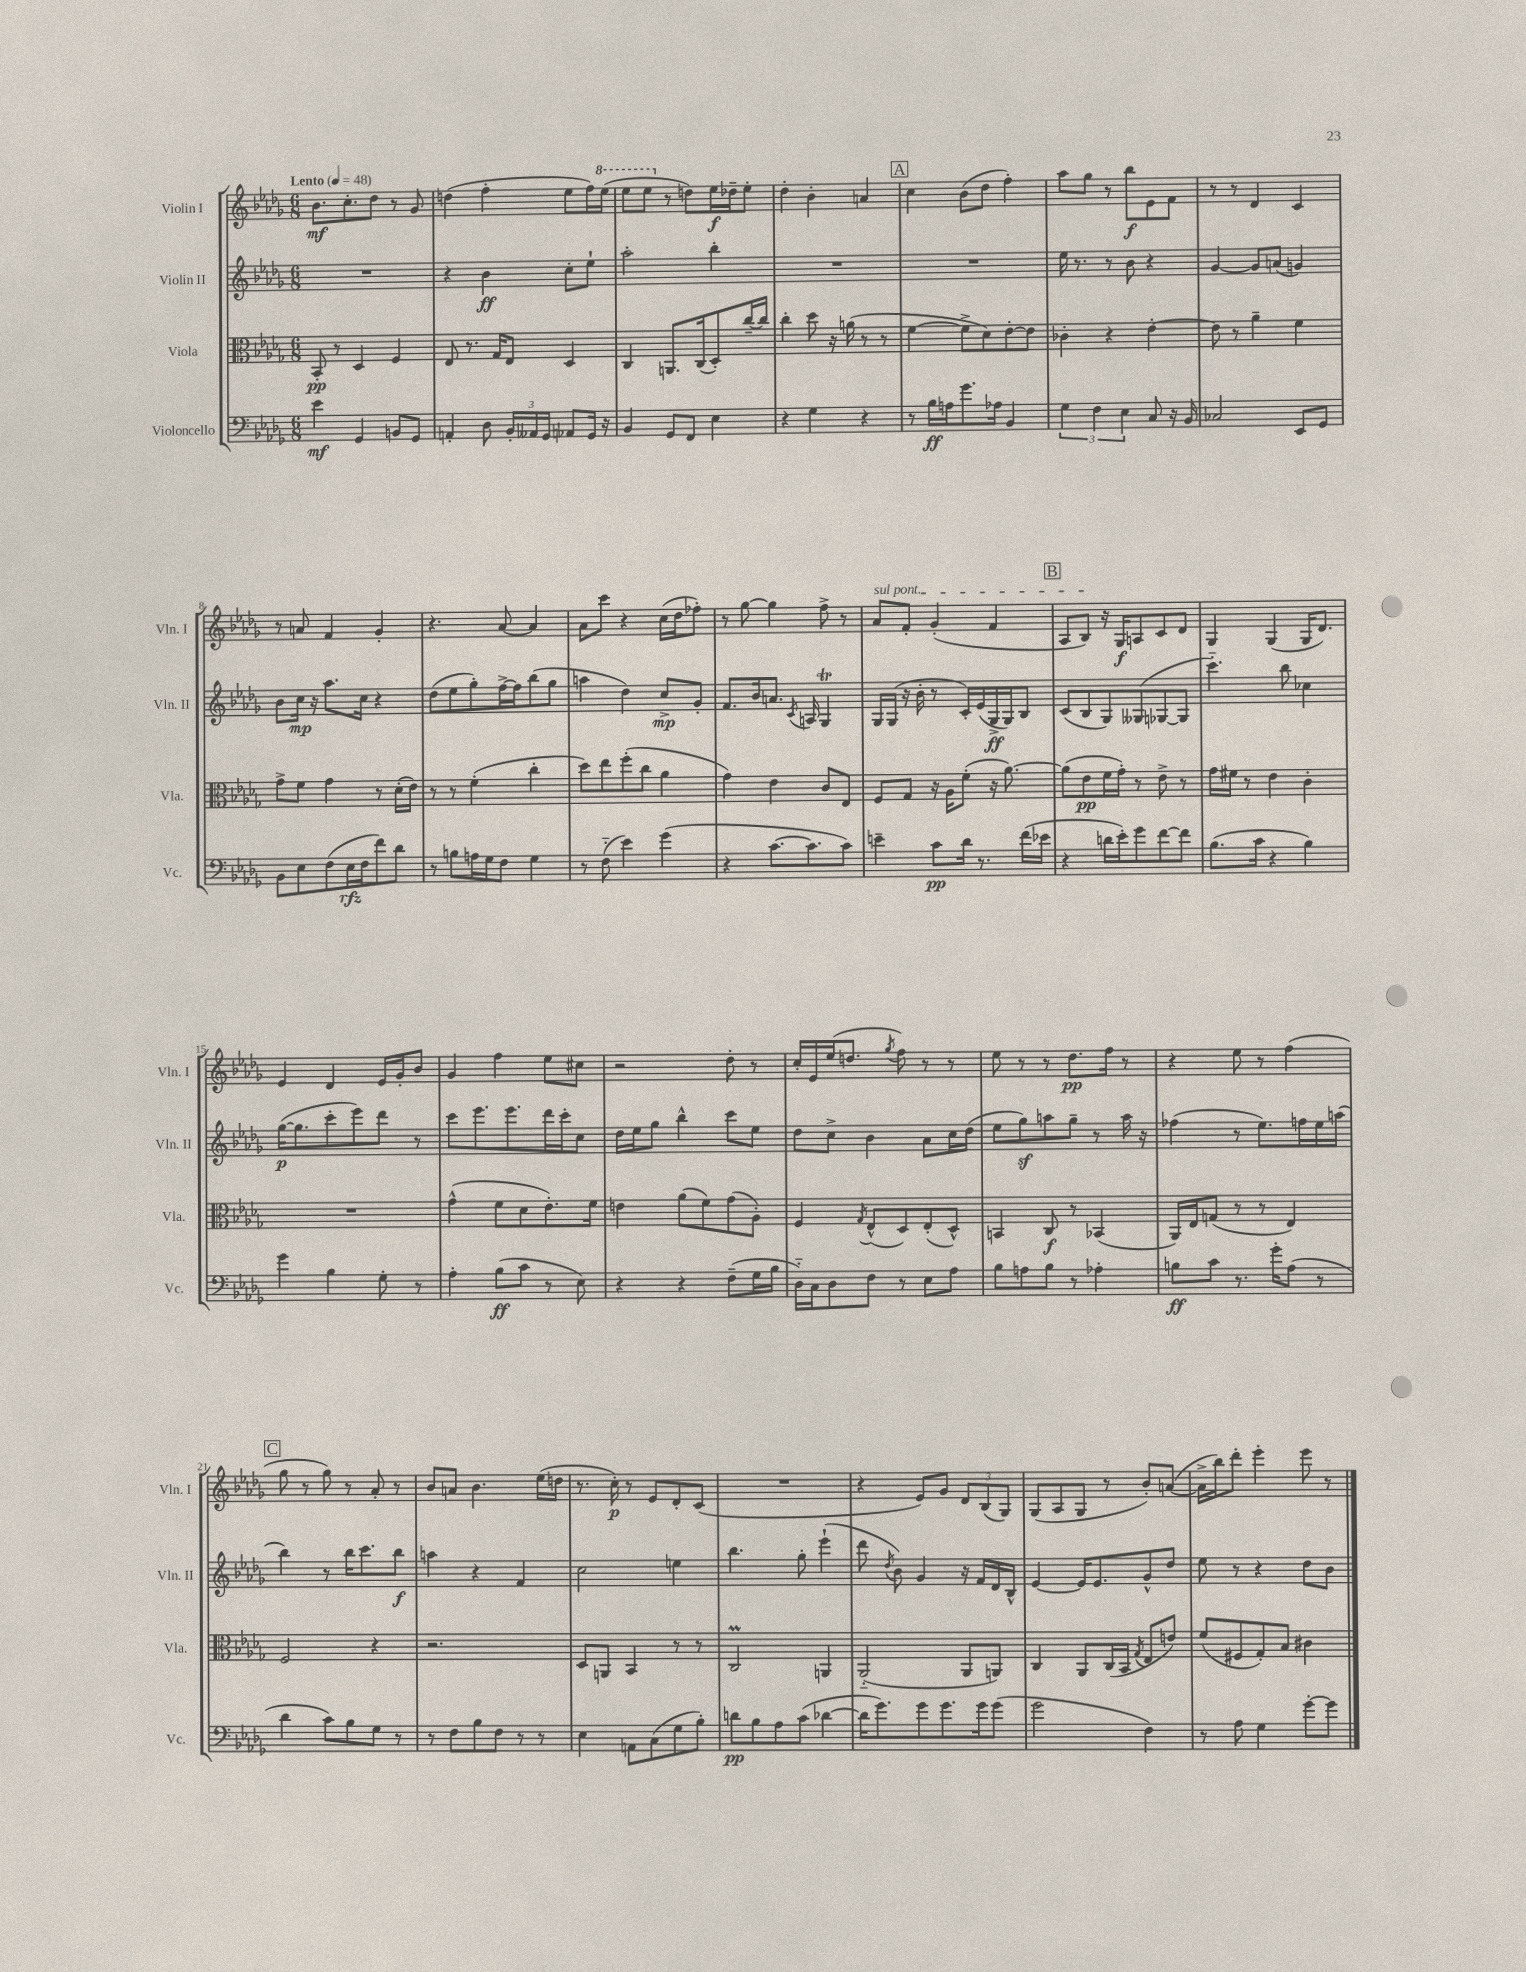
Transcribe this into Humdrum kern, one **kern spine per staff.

**kern	**dynam	**kern	**dynam	**kern	**dynam	**kern	**dynam
*part4	*part4	*part3	*part3	*part2	*part2	*part1	*part1
*staff4	*staff4	*staff3	*staff3	*staff2	*staff2	*staff1	*staff1
*I"Violoncello	*	*I"Viola	*	*I"Violin II	*	*I"Violin I	*
*I'Vc.	*	*I'Vla.	*	*I'Vln. II	*	*I'Vln. I	*
*clefF4	*	*clefC3	*	*clefG2	*	*clefG2	*
*k[b-e-a-d-g-]	*	*k[b-e-a-d-g-]	*	*k[b-e-a-d-g-]	*	*k[b-e-a-d-g-]	*
*M6/8	*	*M6/8	*	*M6/8	*	*M6/8	*
*MM48	*	*MM48	*	*MM48	*	*MM48	*
=1	=1	=1	=1	=1	=1	=1	=1
!	!	!	!	!	!	!LO:TX:a:B:t=Lento	!
4e-\	mf	8BB-'/	pp	2.r	.	8.b-\L	mf
.	.	8r	.	.	.	.	.
.	.	.	.	.	.	8.cc'\	.
4GG-/	.	4D-/	.	.	.	.	.
.	.	.	.	.	.	8dd-\J	.
8BBn/L	.	4F/	.	.	.	8r	.
8GG-/J	.	.	.	.	.	8g-/	.
=2	=2	=2	=2	=2	=2	=2	=2
4AAn'/	.	8E-/	.	4r	.	(4ddn\	.
.	.	8.r	.	.	.	.	.
8D-\	.	.	.	4b-\	ff	4ff'\	.
.	.	16G-/KL	.	.	.	.	.
24BB-'/LL	.	8E-/J	.	.	.	.	.
24AA--X/	.	.	.	.	.	.	.
24GG-/JJ	.	.	.	.	.	.	.
8AA-X/L	.	4D-/	.	8cc'\L	.	8ee-\L	.
16GG-/Jk	.	.	.	8ee-`\J	.	16ff\L)	.
*	*	*	*	*	*	*8va	*
16r	.	.	.	.	.	(16eee-\JJ	.
=3	=3	=3	=3	=3	=3	=3	=3
4BB-/	.	4C/	.	2aa-'\	.	8eee-\L	.
.	.	.	.	.	.	8eee-\J	.
*	*	*	*	*	*	*X8va	*
8GG-/L	.	8.AAn/L	.	.	.	8r	.
8FF/J	.	.	.	.	.	8ddn\L)	.
.	.	(16C/k	.	.	.	.	.
4E-\	.	8D-'/)	.	4bb-'\	.	16ee-\L	f
.	.	.	.	.	.	16dd-X~\J	.
.	.	[16cc~/L	.	.	.	8ee-'\J	.
.	.	16cc/JJ]	.	.	.	.	.
=4	=4	=4	=4	=4	=4	=4	=4
4r	.	4cc'\	.	2.r	.	4dd-'\	.
4G-\	.	8dd-\	.	.	.	4b-'\	.
.	.	16r	.	.	.	.	.
.	.	(16an\	.	.	.	.	.
4r	.	8r	.	.	.	4an/	.
.	.	8r	.	.	.	.	.
!!LO:REH:place=s1:t=A
=5	=5	=5	=5	=5	=5	=5	=5
8r	.	[4f\	.	2.r	.	4cc\	.
16B-\LL	ff	.	.	.	.	.	.
16An\J	.	.	.	.	.	.	.
8.g-\	.	8f^\L]	.	.	.	(8b-\L	.
.	.	8d-\)	.	.	.	8dd-\J	.
16A-X\Jk	.	.	.	.	.	.	.
4BB-/	.	[8e-'\	.	.	.	4ff'\)	.
.	.	8e-\J]	.	.	.	.	.
=6	=6	=6	=6	=6	=6	=6	=6
6G-\	.	4c-X'\	.	16ee-\	.	8aa-\L	.
.	.	.	.	8.r	.	.	.
.	.	.	.	.	.	8gg-\J	.
6F\	.	.	.	.	.	.	.
.	.	4r	.	8r	.	8r	.
6E-\	.	.	.	.	.	.	.
.	.	.	.	8b-\	.	8bb-\L	f
8C/	.	[4e-'\	.	4r	.	8e-\	.
16r	.	.	.	.	.	8f\J	.
16BB-/	.	.	.	.	.	.	.
=7	=7	=7	=7	=7	=7	=7	=7
2C-X/	.	8e-\]	.	[4g-/	.	8r	.
.	.	8r	.	.	.	8r	.
.	.	4a-~\	.	8g-/L]	.	4d-/	.
.	.	.	.	(8an/J	.	.	.
8EE-/L	.	4f\	.	4gn/)	.	4c/	.
8GG-/J	.	.	.	.	.	.	.
!!LO:LB:g=z
=8	=8	=8	=8	=8	=8	=8	=8
8BB-\L	.	8g-^\L	.	8b-\L	.	8r	.
8E-\	.	8f\J	.	16cc\Jk	mp	8an/	.
.	.	.	.	16r	.	.	.
(8F\	.	4g-\	.	8.aa-\L	.	4f/	.
16E-\L	rfz	.	.	.	.	.	.
16F\J	.	.	.	16cc\Jk	.	.	.
8f\)	.	8r	.	4r	.	4g-'/	.
8d-\J	.	(16d-'\LL	.	.	.	.	.
.	.	16e-\JJ)	.	.	.	.	.
=9	=9	=9	=9	=9	=9	=9	=9
8r	.	8r	.	(8dd-\L	.	4.r	.
8Bn\L	.	8r	.	8ee-\	.	.	.
16An\L	.	(4f'\	.	8gg-'\)	.	.	.
16G-\J	.	.	.	.	.	.	.
8F\J	.	.	.	[16ff^\L	.	[8a-/	.
.	.	.	.	16ff\J]	.	.	.
4G-\	.	4cc'\	.	(8bb-\	.	4a-/]	.
.	.	.	.	8gg-\J	.	.	.
=10	=10	=10	=10	=10	=10	=10	=10
8r	.	8dd-\L)	.	4aan\	.	8a-\L	.
(8F\	.	8ee-\	.	.	.	8ccc\J	.
4e-\)	.	(8ff'\	.	4dd-\)	.	4r	.
.	.	8cc\J	.	.	.	.	.
(4g-\	.	4a-\	.	8cc^/L	mp	(16cc\LL	.
.	.	.	.	.	.	16dd-\J	.
.	.	.	.	8g-'/J	.	8ff-X'\J)	.
=11	=11	=11	=11	=11	=11	=11	=11
4r	.	4g-\)	.	8.f/L	.	8r	.
.	.	.	.	.	.	[8gg-\	.
.	.	.	.	16b-/k	.	.	.
[8.c\L	.	4e-\	.	8.an/J	.	4gg-\]	.
.	.	.	.	8qc/	.	.	.
8.c\]	.	.	.	16An/	.	.	.
.	.	8c/L	.	4G-T/	.	8ff^\	.
8c\J)	.	8E-/J	.	.	.	8r	.
=12	=12	=12	=12	=12	=12	=12	=12
!	!	!	!	!	!	!LO:TX:a:i:t=sul pont.	!
4en~\	.	8F/L	.	16G-/LL	.	8a-/L	.
.	.	.	.	(16G-/JJ	.	.	.
.	.	8G-/J	.	16r	.	8f'/J	.
.	.	.	.	16b-'\	.	.	.
8c\L	pp	16r	.	8r	.	(4g-'/	.
.	.	16A-\KL	.	.	.	.	.
16d-\Jk	.	(8f'\J	.	16c'/LL)	.	.	.
8.r	.	.	.	(16e-/	.	.	.
.	.	16r	.	16G-^/	ff	4f/	.
.	.	[8.a-\)	.	16G-/J)	.	.	.
(16f\LL	.	.	.	8B-/J	.	.	.
16e-X\JJ	.	.	.	.	.	.	.
!!LO:REH:place=s1:t=B
=13	=13	=13	=13	=13	=13	=13	=13
4r	.	(8a-\L]	.	(8c/L	.	8A-/L	.
.	.	8e-\	pp	8B-/	.	8B-/J)	.
16dn\LL	.	16f\L	.	8G-/)	.	16r	.
16e-'\J)	.	16g-'\JJ)	.	.	.	16G-/KL	f
8g-\	.	8r	.	(8G--X/	.	8An/	.
[8f\	.	8e-^\	.	[8G-X/	.	8c/	.
8f\J]	.	8r	.	8G-/J]	.	8d-/J	.
=14	=14	=14	=14	=14	=14	=14	=14
(8.B-\L	.	16g-\LL	.	4.ccc\)	.	4G-/	.
.	.	16f#X\JJ	.	.	.	.	.
.	.	8r	.	.	.	.	.
16c\Jk	.	.	.	.	.	.	.
4r	.	4e-\	.	.	.	(4G-/	.
.	.	.	.	8bb-\	.	.	.
4B-\)	.	4c'\	.	4cc-X\	.	16G-/KL	.
.	.	.	.	.	.	8.d-/J)	.
!!LO:LB:g=z
=15	=15	=15	=15	=15	=15	=15	=15
4g-\	.	2.r	.	([16gg-\KL	p	4e-/	.
.	.	.	.	8.gg-\]	.	.	.
4B-\	.	.	.	8ccc'\	.	4d-/	.
.	.	.	.	8eee-\)	.	.	.
8G-'\	.	.	.	8ddd-\J	.	16e-/LL	.
.	.	.	.	.	.	16g-'/J	.
8r	.	.	.	8r	.	8b-/J	.
=16	=16	=16	=16	=16	=16	=16	=16
4A-'\	.	(4g-^^\	.	8ccc\L	.	4g-/	.
.	.	.	.	8.eee-\	.	.	.
(8B-\L	ff	8f\L	.	.	.	4ff\	.
.	.	.	.	8.eee-\	.	.	.
8c\J	.	8d-\	.	.	.	.	.
8r	.	8.e-'\)	.	16ddd-\L	.	8ee-\L	.
.	.	.	.	16ccc'\J	.	.	.
8E-\)	.	.	.	8cc\J	.	8cc#X\J	.
.	.	16f\Jk	.	.	.	.	.
=17	=17	=17	=17	=17	=17	=17	=17
4r	.	4en\	.	16dd-\LL	.	2r	.
.	.	.	.	16ee-\J	.	.	.
.	.	.	.	8gg-\J	.	.	.
4r	.	(8a-\L	.	4bb-^^\	.	.	.
.	.	8f\)	.	.	.	.	.
(8F~\L	.	(8g-\	.	8ccc\L	.	8dd-'\	.
16G-\L	.	8A-'\J)	.	8ee-\J	.	8r	.
16B-\JJ	.	.	.	.	.	.	.
=18	=18	=18	=18	=18	=18	=18	=18
16D-\LL)	.	4F/	.	8dd-\L	.	16cc'/LL	.
16C\J	.	.	.	.	.	16e-/	.
8D-\	.	.	.	8cc^\J	.	(16ee-/J	.
.	.	.	.	.	.	8.ddn/J	.
.	.	8qG-/	.	.	.	.	.
8F\J	.	(8E-^^/L	.	4b-\	.	.	.
.	.	.	.	.	.	8qgg-/	.
8r	.	8D-/)	.	.	.	8ff\)	.
8E-\L	.	(8E-'/	.	8a-\L	.	8r	.
8A-\J	.	8D-^^/J)	.	16cc\L	.	8r	.
.	.	.	.	(16dd-\JJ	.	.	.
=19	=19	=19	=19	=19	=19	=19	=19
8B-\L	.	4BBn/	.	8ee-\L	.	8ee-\	.
8An\	.	.	.	8gg-z\)	.	8r	.
8B-\J	.	8C/	f	8aan\	.	8r	.
8r	.	8r	.	8gg-~\J	.	8.dd-\L	pp
4A-X'\	.	(4BB-X/	.	8r	.	.	.
.	.	.	.	.	.	16ff\Jk	.
.	.	.	.	16aa\	.	8r	.
.	.	.	.	16r	.	.	.
=20	=20	=20	=20	=20	=20	=20	=20
8Bn\L	ff	16AA-/LL)	.	(4ff-X\	.	4r	.
.	.	16E-/J	.	.	.	.	.
8c\J	.	(8Gn/J	.	.	.	.	.
8.r	.	8r	.	8r	.	8ee-\	.
.	.	8r	.	8.ee-\L)	.	8r	.
16g-'\KL	.	.	.	.	.	.	.
(8A-\J	.	4E-/)	.	.	.	(4ff\	.
.	.	.	.	16ffn\L	.	.	.
8r	.	.	.	16ee-\	.	.	.
.	.	.	.	(16aan\JJ	.	.	.
!!LO:LB:g=z
!!LO:REH:place=s1:t=C
=21	=21	=21	=21	=21	=21	=21	=21
4d-\	.	2F/	.	4bb-\)	.	8gg-\	.
.	.	.	.	.	.	8r	.
8c\L)	.	.	.	8r	.	8gg-\)	.
8B-\	.	.	.	16bb-\KL	.	8r	.
.	.	.	.	8.ccc\	.	.	.
8G-\J	.	4r	.	.	.	8a-'/	.
8r	.	.	.	8bb-\J	f	8r	.
=22	=22	=22	=22	=22	=22	=22	=22
8r	.	2.r	.	4aan\	.	8b-/L	.
8F\L	.	.	.	.	.	8an/J	.
8B-\	.	.	.	4r	.	4.b-\	.
8F\J	.	.	.	.	.	.	.
8r	.	.	.	4f/	.	.	.
8r	.	.	.	.	.	(16ee-\LL	.
.	.	.	.	.	.	16ddn\JJ	.
=23	=23	=23	=23	=23	=23	=23	=23
4E-\	.	8D-/L	.	2cc\	.	8.r	.
.	.	8AAn/J	.	.	.	.	.
.	.	.	.	.	.	16cc'\)	p
8AAn\L	.	4BB-/	.	.	.	8r	.
(8C\	.	.	.	.	.	8e-/L	.
8G-\	.	8r	.	4een\	.	8d-'/	.
8B-'\J)	.	8r	.	.	.	(8c/J	.
=24	=24	=24	=24	=24	=24	=24	=24
8dn\L	pp	2Cm/	.	4.bb-\	.	2.r	.
8B-\	.	.	.	.	.	.	.
8A-\	.	.	.	.	.	.	.
(8c\J	.	.	.	8gg-'\	.	.	.
[4d-X\	.	4AAn/	.	(4eee-`\	.	.	.
=25	=25	=25	=25	=25	=25	=25	=25
16d-\KL]	.	(2AA-/	.	8ddd-\	.	4r	.
8.g-\)	.	.	.	.	.	.	.
.	.	.	.	8qdd-/	.	.	.
.	.	.	.	8b-\)	.	.	.
8g-\	.	.	.	4g-/	.	8e-/L)	.
8.g-\	.	.	.	.	.	8g-/J	.
.	.	8AA-/L	.	16r	.	12d-/L	.
16g-\k	.	.	.	16f/LL	.	.	.
.	.	.	.	.	.	(12B-/	.
(8g-\J	.	8AAn/J)	.	16d-/	.	.	.
.	.	.	.	.	.	12G-/J)	.
.	.	.	.	16B-^^/JJ	.	.	.
=26	=26	=26	=26	=26	=26	=26	=26
2g-\	.	4C/	.	[4e-/	.	(8G-/L	.
.	.	.	.	.	.	8A-/	.
.	.	8AA-/L	.	16e-/KL]	.	8G-/J	.
.	.	.	.	8.e-/	.	.	.
.	.	(16C/L	.	.	.	8r	.
.	.	16BB-/JJ	.	.	.	.	.
.	.	8qG-/	.	.	.	.	.
4F\)	.	8E-/L	.	8g-^^/	.	8b-'/L)	.
.	.	8en/J)	.	8dd-/J	.	([8an/J	.
=27	=27	=27	=27	=27	=27	=27	=27
8r	.	(8f/L	.	8ee-\	.	16a^\LL]	.
.	.	.	.	.	.	16bb-\J)	.
8A-\	.	8F#X/	.	8r	.	8ddd-'\J	.
4G-\	.	8G-'/)	.	4r	.	4eee-'\	.
.	.	8B-/J	.	.	.	.	.
[8g-'\L	.	4c#X\	.	8dd-\L	.	8eee-\	.
8g-\J]	.	.	.	8b-\J	.	8r	.
==	==	==	==	==	==	==	==
*-	*-	*-	*-	*-	*-	*-	*-
